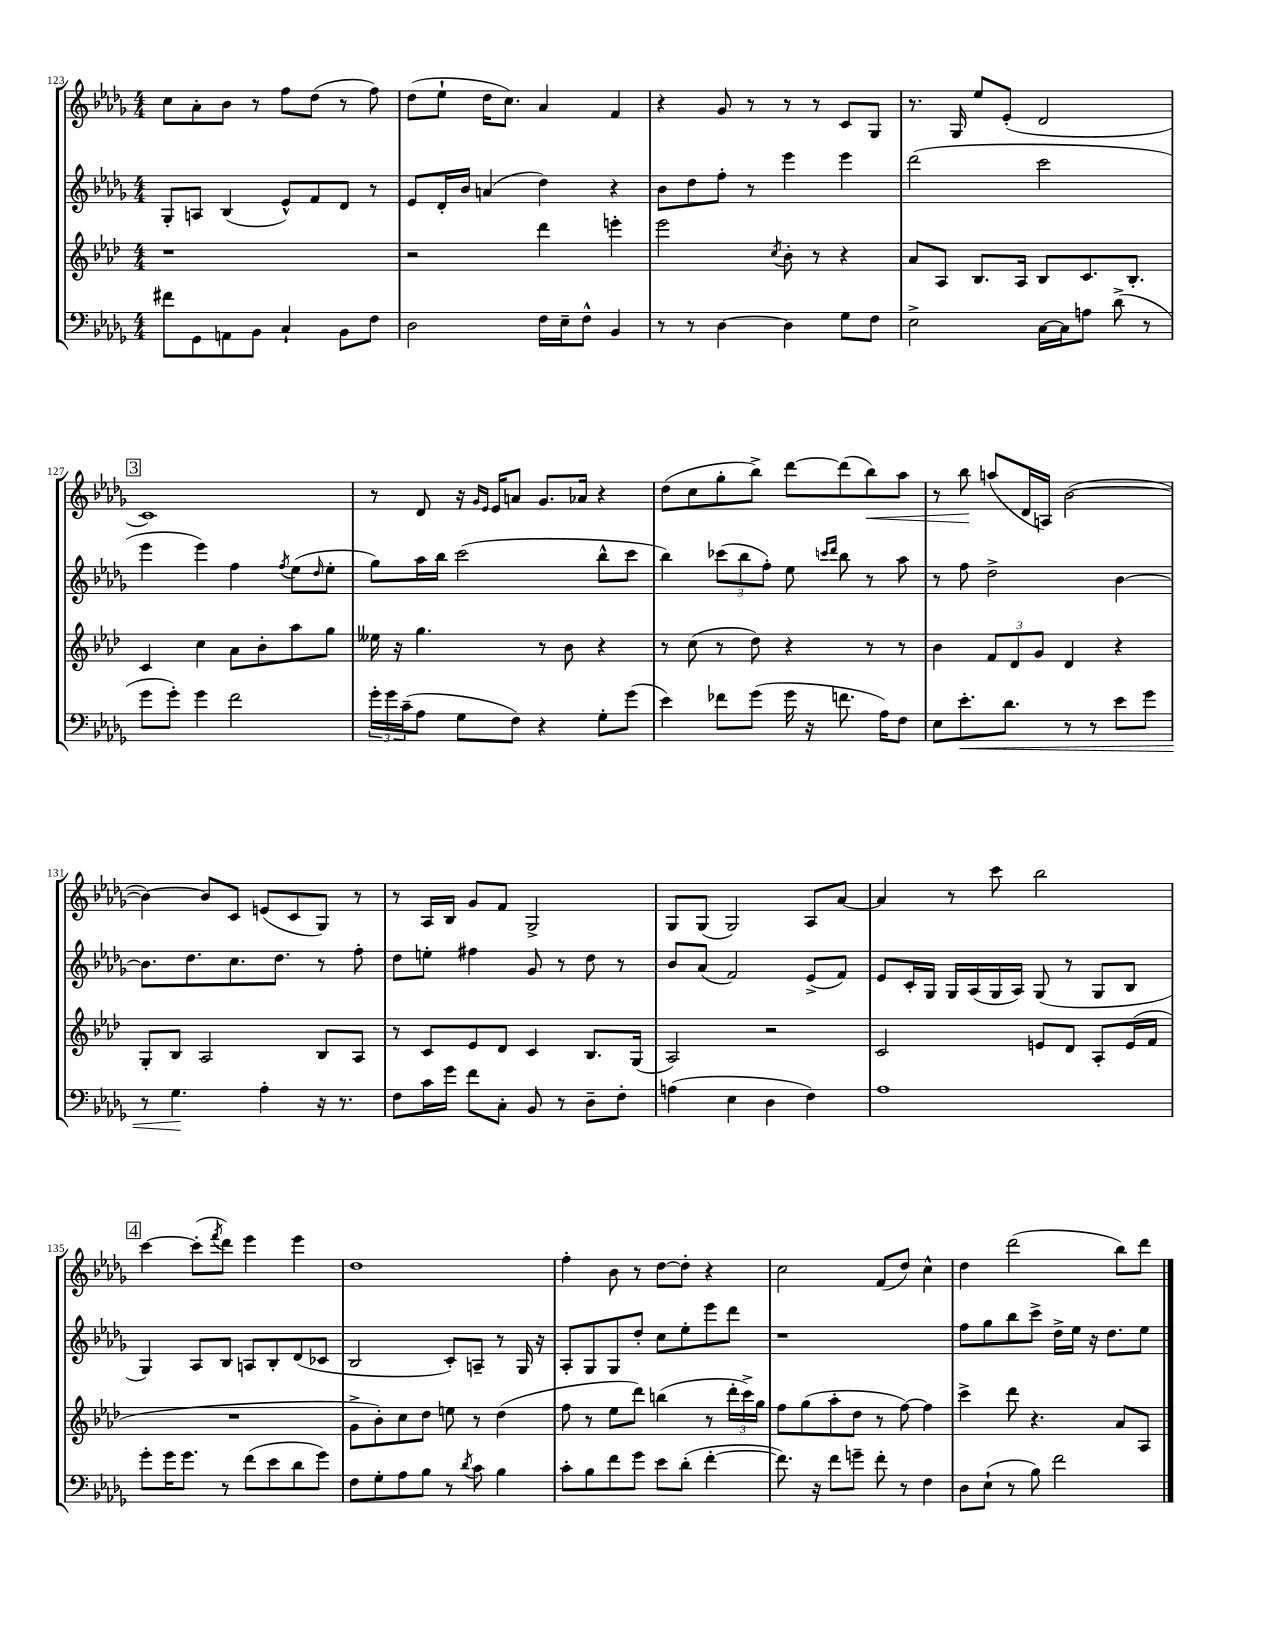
<<
\new StaffGroup <<
\new Staff = "s0" {
    \clef treble \key des \major \numericTimeSignature \time 4/4
    c''8 aes'8-. bes'8 r8 f''8 des''8( r8 f''8) |
    des''8( ees''8-! des''16 c''8.) aes'4 f'4 |
    r4 ges'8 r8 r8 r8 c'8 ges8 |
    r8. ges16 ees''8 ees'8-.( des'2 |
    \mark \markup { \box "3" } c'1) |
    r8 des'8 r16 \grace { ges'16 ees'16 } ees'16 a'8 ges'8. aes'16 r4 |
    des''8( c''8 ges''8-. bes''8->) des'''8~ des'''8( bes''8\<) aes''8 |
    r8 bes''8\! a''8( des'16 a16) bes'2~( |
    bes'4~) bes'8 c'8 e'8( c'8 ges8) r8 |
    r8 aes16 bes16 ges'8 f'8 ges2-> |
    ges8 ges8( ges2) aes8 aes'8~ |
    aes'4 r8 c'''8 bes''2 |
    \mark \markup { \box "4" } c'''4~ c'''8-.( \acciaccatura { f'''8 } des'''8) ees'''4 ees'''4 |
    des''1 |
    f''4-. bes'8 r8 des''8~ des''8-. r4 |
    c''2 f'8( des''8) c''4-^ |
    des''4 des'''2( bes''8) des'''8 \bar "|." |
}
\new Staff = "s1" {
    \clef treble \key des \major \numericTimeSignature \time 4/4
    ges8-. a8 bes4( ees'8-^) f'8 des'8 r8 |
    ees'8 des'16-. bes'16 a'4( des''4) r4 |
    bes'8 des''8 f''8-. r8 ees'''4 ees'''4 |
    des'''2( c'''2 |
    \mark \markup { \box "3" } ees'''4 ees'''4) f''4 \acciaccatura { f''8 } ees''8( \grace { des''16 } ees''8-. |
    ges''8) aes''16 bes''16 c'''2( bes''8-^ c'''8 |
    bes''4) \tuplet 3/2 { ces'''8( bes''8 f''8-.) } ees''8 \grace { c'''16 des'''16 } bes''8 r8 aes''8 |
    r8 f''8 des''2-> bes'4~ |
    bes'8. des''8. c''8. des''8. r8 f''8-. |
    des''8 e''8-. fis''4 ges'8 r8 des''8 r8 |
    bes'8 aes'8( f'2) ees'8->( f'8) |
    ees'8 c'16-. ges16 ges16 aes16( ges16 aes16) ges8( r8 ges8 bes8 |
    \mark \markup { \box "4" } ges4) aes8 bes8 a8 bes8-. des'8( ces'8 |
    bes2 c'8-.) a8-- r8 ges16 r16 |
    aes8-. ges8 ges8 des''8-. c''8 ees''8-. ees'''8 des'''8 |
    r1 |
    f''8 ges''8 bes''8 c'''8-> des''16-> ees''16 r16 des''8. ees''8 \bar "|." |
}
\new Staff = "s2" {
    \clef treble \key aes \major \numericTimeSignature \time 4/4
    r1 |
    r2 des'''4 e'''4-. |
    ees'''2 \acciaccatura { c''8 } bes'8-. r8 r4 |
    aes'8 aes8 bes8. aes16 bes8 c'8. bes8.-. |
    \mark \markup { \box "3" } c'4 c''4 aes'8 bes'8-. aes''8 g''8 |
    eeses''16 r16 g''4. r8 bes'8 r4 |
    r8 c''8( r8 des''8) r4 r8 r8 |
    bes'4 \tuplet 3/2 { f'8 des'8 g'8 } des'4 r4 |
    g8-. bes8 aes2 bes8 aes8 |
    r8 c'8 ees'8 des'8 c'4 bes8. g16( |
    aes2) r2 |
    c'2 e'8 des'8 aes8-. e'16( f'16 |
    \mark \markup { \box "4" } R1 |
    g'8-> bes'8-.) c''8 des''8 e''8 r8 des''4( |
    f''8 r8 ees''8 des'''8) b''4( r8 \tuplet 3/2 { des'''16-. c'''16->) g''16 } |
    f''8 g''8( aes''8-. des''8 r8 f''8~) f''4 |
    c'''4-> des'''8 r4. aes'8 aes8 \bar "|." |
}
\new Staff = "s3" {
    \clef bass \key des \major \numericTimeSignature \time 4/4
    fis'8 ges,8 a,8 bes,8 c4-! bes,8 f8 |
    des2 f16 ees16-- f8-^ bes,4 |
    r8 r8 des4~ des4 ges8 f8 |
    ees2-> c16~ c16 a8 des'8->( r8 |
    \mark \markup { \box "3" } ges'8 ges'8-.) ges'4 f'2 |
    \tuplet 3/2 { ges'16-. ges'16 c'16--( } aes8 ges8 f8) r4 ges8-. ges'8( |
    ees'4) fes'8 ges'8( ges'16 r16 f'8. aes16) f8 |
    ees8 ees'8.-.\< des'8. r8 r8 ees'8 ges'8 |
    r8 ges4.\! aes4-. r16 r8. |
    f8 c'16 ges'16 f'8 c8-. bes,8 r8 des8-- f8-. |
    a4( ees4 des4 f4) |
    aes1 |
    \mark \markup { \box "4" } ges'8-. ges'16 ges'8. r8 f'8( ees'8 des'8 ges'8) |
    f8 ges8-. aes8 bes8 r8 \acciaccatura { des'8 } c'8 bes4 |
    c'8-. bes8 f'8 ges'8 ees'8 des'8-.( f'4~-. |
    f'8.) r16 f'8 g'8-- f'8-. r8 f4 |
    des8 ees8-!( r8 bes8) f'2 \bar "|." |
}
>>
>>
\layout { \context { \Score currentBarNumber = #123 } }
